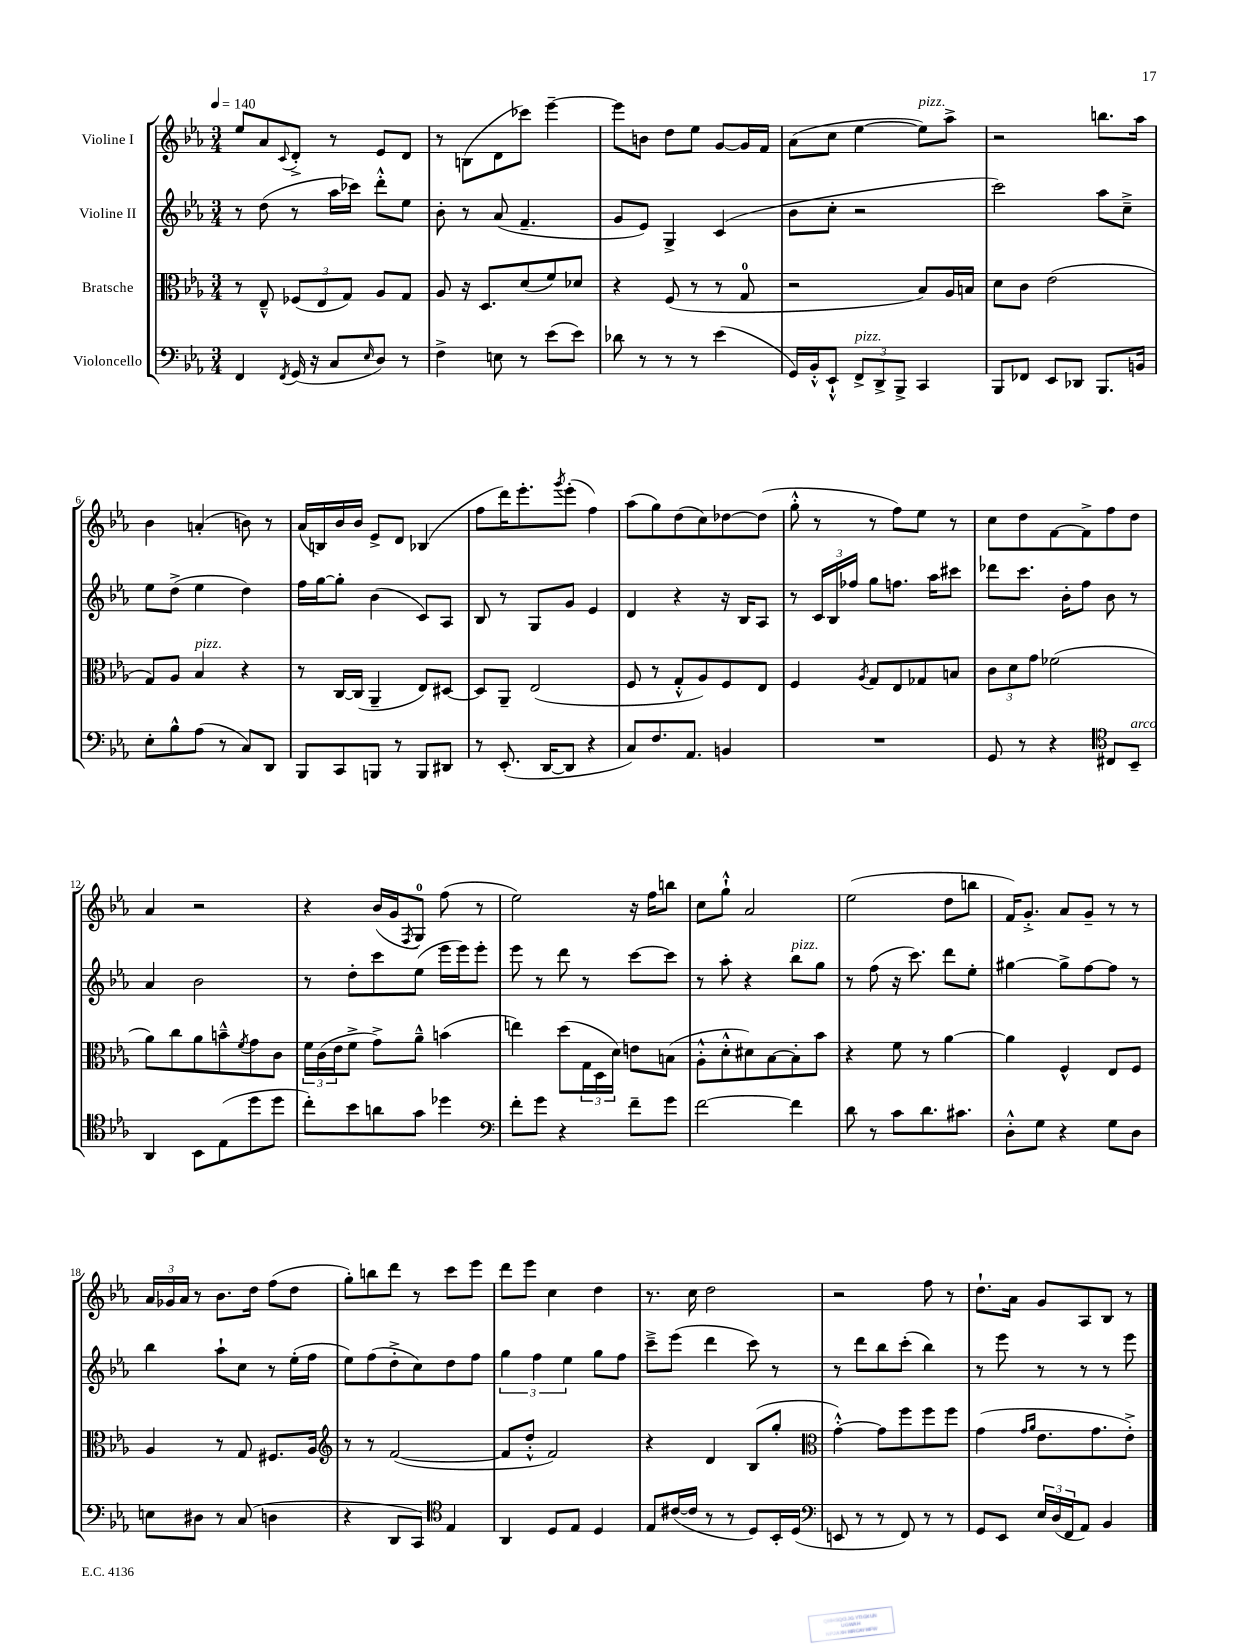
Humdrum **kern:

**kern	**kern	**kern	**kern
*staff4	*staff3	*staff2	*staff1
*clefF4	*clefC3	*clefG2	*clefG2
*k[b-e-a-]	*k[b-e-a-]	*k[b-e-a-]	*k[b-e-a-]
*M3/4	*M3/4	*M3/4	*M3/4
*MM140	*MM140	*MM140	*MM140
4FF/	8r	8r	8ee-/L
.	8E-~^^/	(8dd\	8a-/
8qFF/	.	.	8qqc/
(16GG/	(12F-/L	8r	8d'^/J
16r	.	.	.
.	12E-/	.	.
8C/L	.	16aa-\LL	8r
.	12G/J)	.	.
.	.	16ccc-\JJ)	.
16qqE-/	.	.	.
8D/J)	8A-/L	8ddd'^^\L	8e-/L
8r	8G/J	8ee-\J	8d/J
=	=	=	=
4F^\	8A-/	8b-'\	8r
.	16r	8r	(8B\L
.	8.D/L	.	.
8E\	.	(8a-/	8d\
8r	(8d/	4.f~/	8ccc-\J)
(8e-\L	8f/)	.	[4eee-~\
8e-\J)	8d-/J	.	.
=	=	=	=
8d-\	4r	8g/L	8eee-\]L
8r	.	8e-/J)	8b\J
8r	(8F/	4G^/	8dd\L
8r	8r	.	8ee-\J
(4e-\	8r	(4c/	[8g/L
.	8G/	.	16g/]L
.	.	.	16f/JJ
=	=	=	=
16GG/LL)	2r	8b-\L	(8a-\L
16BB-'^^/J	.	.	.
8EE-`^^/J	.	8cc'\J	8cc\J
12FF^/L	.	2r	[4ee-\
12DD^/	.	.	.
12BBB-^/J	.	.	.
4CC/	8B-/L)	.	8ee-\]L)
.	16A-/L	.	8aa-^\J
.	16B/JJ	.	.
=	=	=	=
8BBB-/L	8d\L	2ccc\)	2r
8FF-/J	8c\J	.	.
8EE-/L	(2e-\	.	.
8DD-/J	.	.	.
8.BBB-/L	.	8aa-\L	8.bb\L
.	.	8cc~^\J	.
16BB/Jk	.	.	16aa-\Jk
=	=	=	=
8E-'\L	8G/L)	8ee-\L	4b-\
8B-^^\	8A-/J	(8dd^\J	.
(8A-\J	4B-/	4ee-\	(4a'/
8r	.	.	.
8C/L)	4r	4dd\)	8b\)
8DD/J	.	.	8r
=	=	=	=
8BBB-/L	8r	16ff\LL	(16a-/LL
.	.	[16gg\J	16B/)
8CC/	[16C/LL	8gg'\]J	16b-/
.	(16C/]JJ	.	16b-/JJ
8BBB/J	4AA-~/	(4b-\	8e-^/L
8r	.	.	8d/J
8BBB/L	8E-/L)	8c/L)	(4B-/
8DD#/J	[8D#/J	8A-/J	.
=	=	=	=
8r	8D#/]L	8B-/	8ff\L
(8.EE-'/	8AA-~/J	8r	16ddd\K)
.	.	.	8.eee-'\
.	(2E-/	8G/L	.
[16DD/LK	.	.	.
.	.	.	8qggg/
8DD/]J	.	8g/J	(8eee-'\J
4r	.	4e-/	4ff\)
=	=	=	=
8C/L)	8F/	4d/	(8aa-\L
8.F/	8r	.	8gg\)
.	8G'^^/L	4r	(8dd\
8.AA-/J	.	.	.
.	8A-/)	.	8cc\)
4BB/	8F/	16r	[8dd-\
.	.	16B-/LK	.
.	8E-/J	8A-/J	(8dd-\]J
=	=	=	=
2.r	4F/	8r	8gg'^^\
.	.	24c/LL	8r
.	.	24B-/	.
.	.	24ff-/JJ	.
.	8qA-/	.	.
.	8G/L	8gg\L	8r
.	8E-/	8.ff\J	8ff\L)
.	8G-/	.	8ee-\J
.	.	16aa-\LK	.
.	8B/J	8ccc#\J	8r
=	=	=	=
8GG/	12c\L	8ddd-\L	8cc\L
.	12d\	.	.
8r	.	8.ccc\J	8dd\
.	12g\J	.	.
4r	(2f-\	.	[8f\
.	.	16b-'\LK	.
.	.	8ff\J	8f^\]
*clefC4	*	*	*
8C#/L	.	8b-\	8ff\
8BB-~/J	.	8r	8dd\J
=	=	=	=
4AA-/	8a-\L)	4a-/	4a-/
.	8cc\	.	.
8BB-\L	8a-\	2b-\	2r
(8E-\	8b~^^\	.	.
.	8qf/	.	.
8dd\	8g\	.	.
8dd\J	8c\J	.	.
=	=	=	=
8cc'\L)	24f\LL	8r	4r
.	(24c\	.	.
.	24e-\J	.	.
8b-\	8f^\J	8dd'\L	.
8a\	8g^\L)	8ccc\	(16b-/LL
.	.	.	16g/J
.	.	.	8qF/
8g\J	8a-~^^\J	(8ee-\J	8G/J)
4dd-\	(4b\	16eee-\LL	(8ff\
.	.	16eee-\J)	.
.	.	8eee-'\J	8r
=	=	=	=
*clefF4	*	*	*
8f'\L	4ee\)	8eee-\	2ee-\)
8g\J	.	8r	.
4r	(8dd\L	8ddd\	.
.	24G\L	8r	.
.	24D\	.	.
.	24d\JJ)	.	.
8f~\L	8e\L	[8ccc\L	16r
.	.	.	16ff\LK
8g\J	(8B\J	8ccc\]J	8bb\J
=	=	=	=
[2f\	8A-'^^\L	8r	8cc\L
.	8d'^^\	8aa-'\	8gg`^^\J
.	8d#\)	4r	2a-/
.	[8B-\	.	.
4f\]	8B-'\]	8bb-\L	.
.	8b-\J	8gg\J	.
=	=	=	=
8d\	4r	8r	(2ee-\
8r	.	(8ff\	.
8c\L	8f\	16r	.
.	.	8.ccc\)	.
8.d\	8r	.	.
.	[4a-\	8ddd\L	8dd\L
8.c#\J	.	.	.
.	.	8ee-'\J	8bb\J
=	=	=	=
8D'^^\L	4a-\]	[4gg#\	16f/LK)
.	.	.	8.g'^/J
8G\J	.	.	.
4r	4F^^/	8gg#^\]L	8a-/L
.	.	[8ff\	8g~/J
8G\L	8E-/L	8ff\]J	8r
8D\J	8F/J	8r	8r
=	=	=	=
8E\L	4A-/	4bb-\	24a-/LL
.	.	.	24g-/
.	.	.	24a-/JJ
8D#\J	.	.	8r
8r	8r	8aa-`\L	8.b-\L
(8C/	8G/	8cc\J	.
.	.	.	16dd\Jk
4D\	8.F#/L	8r	(8ff\L
.	.	(16ee-'\LL	8dd\J
.	16A-/Jk	16ff\JJ	.
=	=	=	=
*	*clefG2	*	*
4r	8r	8ee-\L)	8gg'\L)
.	8r	(8ff\	8bb\
8DD/L	([2f/	8dd'^\	8ddd\J
8CC/J)	.	8cc\)	8r
*clefC4	*	*	*
4E-/	.	8dd\	8ccc\L
.	.	8ff\J	8eee-\J
=	=	=	=
4AA-/	8f/]L	6gg\	8ddd\L
.	8dd'^^/J	.	8eee-\J
.	.	6ff\	.
8D/L	2f/)	.	4cc\
.	.	6ee-\	.
8E-/J	.	.	.
4D/	.	8gg\L	4dd\
.	.	8ff\J	.
=	=	=	=
8E-/L	4r	8ccc~^\L	8.r
([16c#/L	.	(8eee-\J	.
16c#/]JJ	.	.	16cc\
8r	4d/	4ddd\	2dd\
8r	.	.	.
8D/L)	(8B-/L	8ccc\)	.
16BB-'/L	8gg'/J	8r	.
(16D/JJ	.	.	.
=	=	=	=
*clefF4	*clefC3	*	*
8EE/	[4g'^^\)	8r	2r
8r	.	8ddd\L	.
8r	8g\]L	8bb-\	.
8FF/)	8ff\	(8ccc'\J	.
8r	8ff\	4bb-\)	8ff\
8r	8ff\J	.	8r
=	=	=	=
8GG/L	(4g\	8r	8.dd`\L
8EE-/J	.	8eee-\	.
.	.	.	16a-\Jk
.	16qqg/LL	.	.
.	16qqa-/JJ	.	.
24E-/LL	8.e-\L	8r	8g/L
(24D/	.	.	.
24FF/J	.	.	.
8AA-/J)	.	8r	8A-/
.	8.g\	.	.
4BB-/	.	8r	8B-/J
.	8e-'^\J)	8eee-\	8r
==	==	==	==
*-	*-	*-	*-
